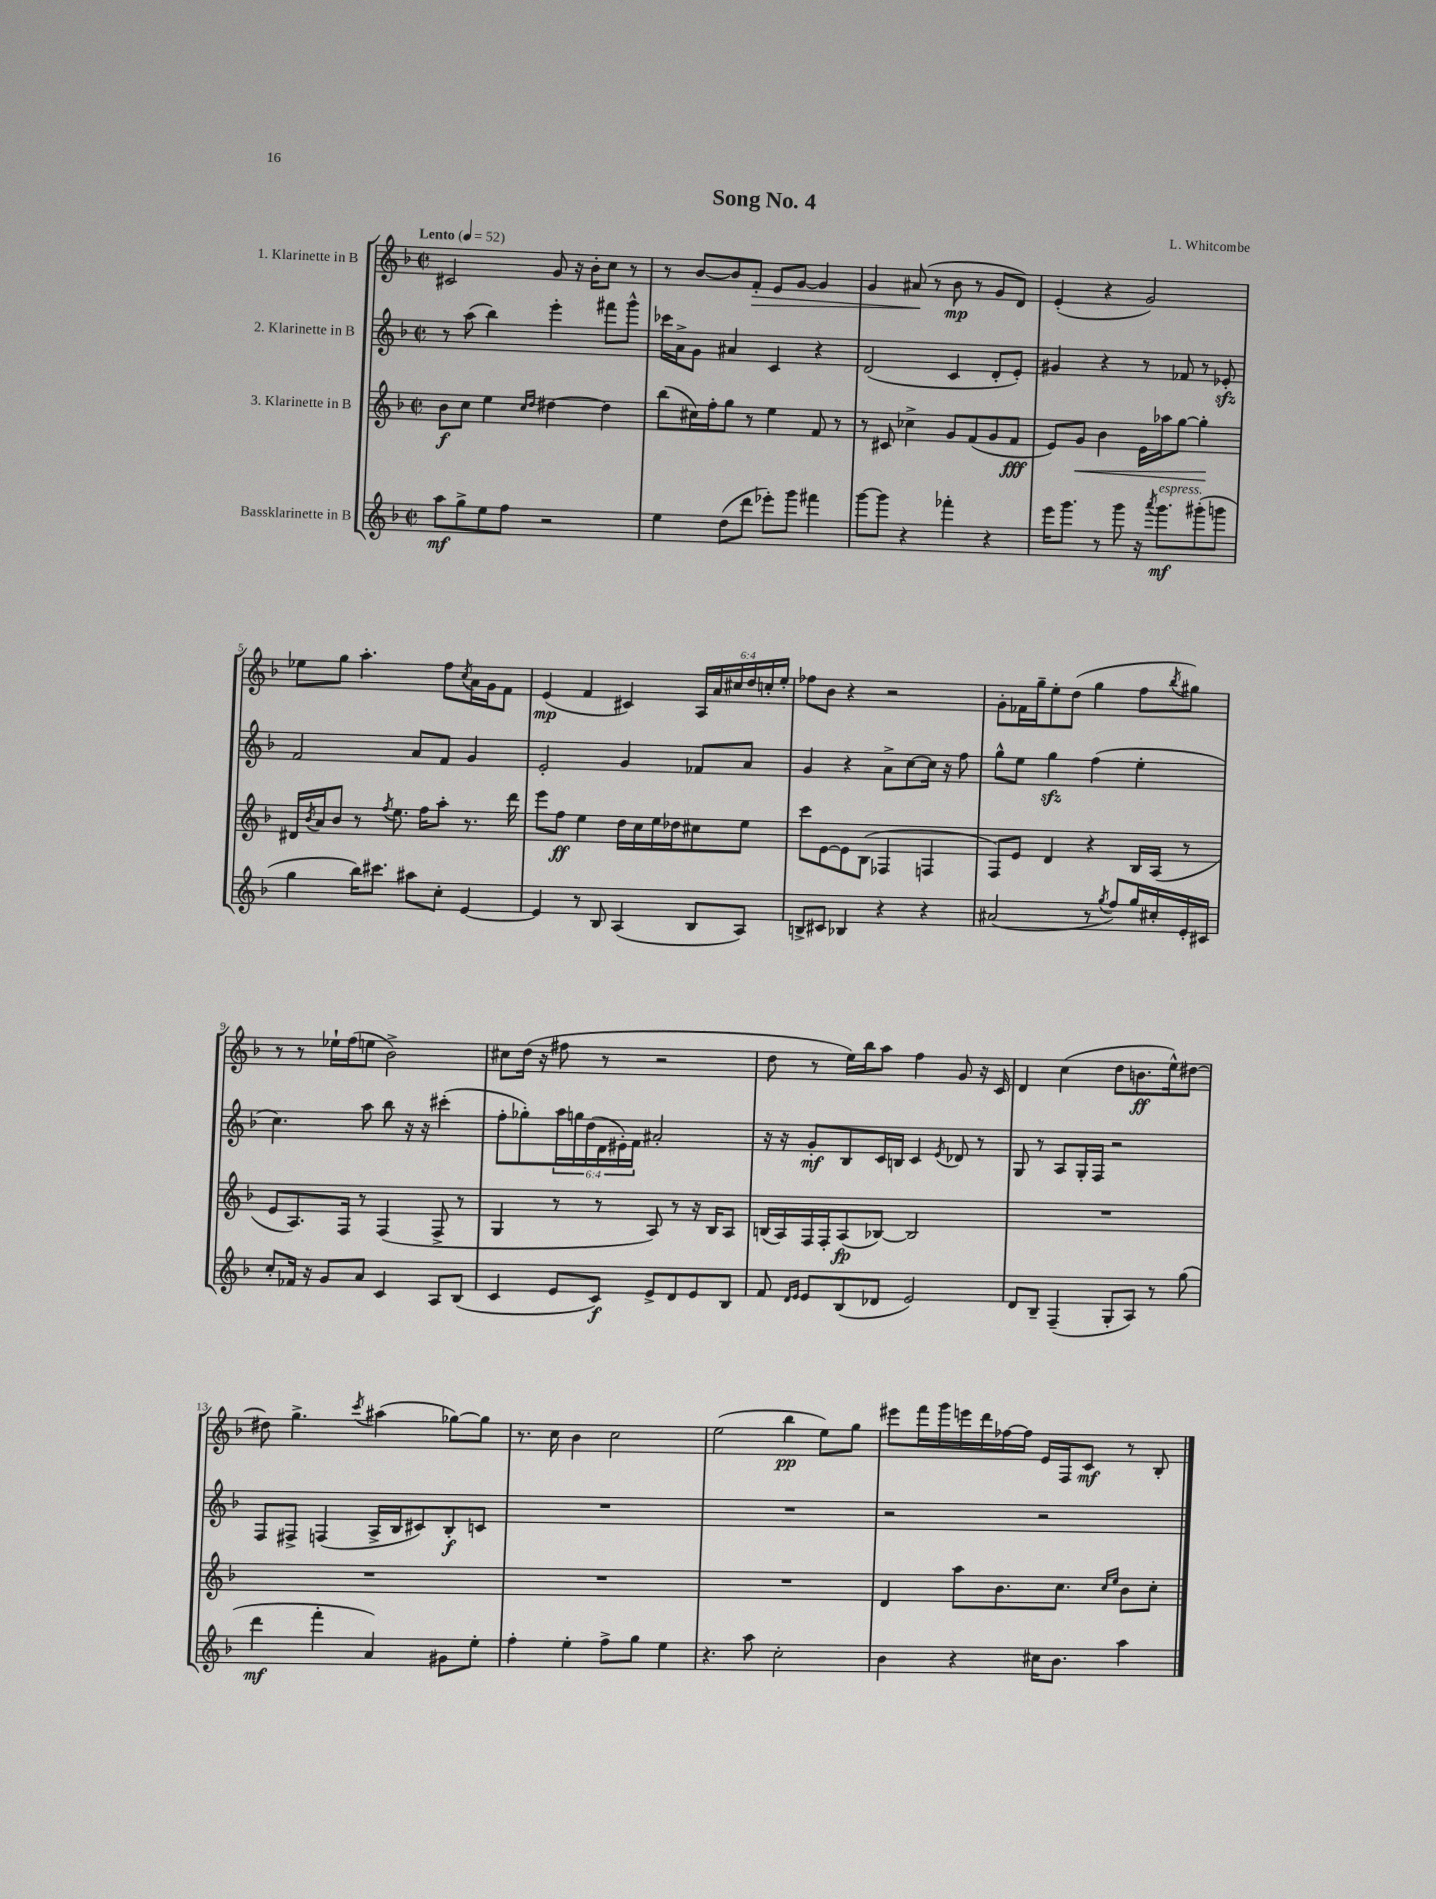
\header { title = "Song No. 4" composer = "L. Whitcombe" }
<<
\new StaffGroup <<
\new Staff = "s0" \with { instrumentName = "1. Klarinette in B" } {
    \clef treble \key f \major \defaultTimeSignature \time 2/2 \override Staff.TupletNumber.text = #tuplet-number::calc-fraction-text \tempo "Lento" 4 = 52
    cis'2 g'8 r16 bes'16-. c''8 r8 |
    r8 bes'8~ bes'8 f'8-.\> e'8 g'8~ g'4 |
    g'4 ais'8\!( r8 bes'8\mp r8 g'8 d'8) |
    e'4-.( r4 g'2) |
    ees''8 g''8 a''4.-. f''8 \acciaccatura { c''8 } a'16 g'16 f'8 |
    e'4\mp( f'4 cis'4) \tuplet 6/4 { a16 a'16 cis''16 d''16 c''16-. e''16-. } |
    fes''8 bes'8 r4 r2 |
    g'8-. fes'16 g''16-- e''8-. d''8( g''4 f''8 \acciaccatura { bes''8 } gis''8) |
    r8 r8 ees''16-! f''16( e''8 bes'2->) |
    cis''8 d''16( r16 fis''8 r8 r2 |
    d''8 r8 e''16) bes''16 a''8 f''4 g'8 r16 c'16 |
    d'4 c''4( d''8 b'8.\ff e''16-^) dis''8~ |
    dis''8 g''4.-> \acciaccatura { c'''8 } ais''4( ges''8~) ges''8 |
    r8. c''16 bes'4 c''2 |
    e''2( bes''4\pp e''8) g''8 |
    eis'''8 f'''16 g'''16 e'''16 d'''16 fes''16~ fes''16 e'16 f16 c'8\mf r8 bes8-. \bar "|." |
}
\new Staff = "s1" \with { instrumentName = "2. Klarinette in B" } {
    \clef treble \key f \major \defaultTimeSignature \time 2/2 \override Staff.TupletNumber.text = #tuplet-number::calc-fraction-text
    r8 a''8( bes''4) e'''4-. fis'''8 g'''8-^ |
    ces'''16 a'16-> g'8 ais'4 c'4 r4 |
    d'2( c'4 d'8-. e'8-.) |
    gis'4 r4 r8 fes'8 r8 ees'8-.\sfz |
    f'2 a'8 f'8 g'4 |
    e'2-. g'4 fes'8 a'8 |
    g'4 r4 a'8-> c''8~ c''16 r16 f''8 |
    g''8-^ e''8 g''4\sfz f''4( e''4-. |
    c''4.) a''8 bes''8 r16 r16 cis'''4-.( |
    f''8-. ges''8-.) \tuplet 6/4 { a''16 g''16 d''16( d'16 eis'16-.) f'16 } ais'2-. |
    r16 r16 g'8-.\mf bes8 c'16 b16 c'4 \acciaccatura { e'8 } des'8 r8 |
    g8 r8 a8 g16-. f16 r2 |
    f8 fis8-> f4( a16-> bes16 cis'8) bes8-.\f c'8 |
    R1 |
    R1 |
    r2 r2 \bar "|." |
}
\new Staff = "s2" \with { instrumentName = "3. Klarinette in B" } {
    \clef treble \key f \major \defaultTimeSignature \time 2/2
    bes'8\f c''8 e''4 \grace { c''16 d''16 } dis''4~ dis''4 |
    bes''8( cis''16) f''16-. g''8 r8 e''4 f'8 r8 |
    r8 cis'8 ces''4-> g'8 f'8( g'8 f'8\fff |
    e'8) g'8\< bes'4 e'16 aes''16 g''8~ g''4-.\! |
    dis'16 \acciaccatura { bes'8 } a'16 bes'8 r8 \acciaccatura { f''8 } e''8. f''16 a''8-. r8. d'''16 |
    e'''8 f''8\ff e''4 d''16 c''16 e''16 des''16 cis''8 e''8 |
    c'''8 e'8~ e'8 bes8( fes4 f4 |
    f8) e'8 d'4 r4 bes16 a16( r8 |
    e'8 a8.) f16 r8 f4( f8-> r8 |
    g4 r8 r8 a8) r8 r16 bes16 a8 |
    b16( a16) f16 f16-. a8\fp( bes8~) bes2 |
    R1 |
    R1 |
    R1 |
    R1 |
    d'4 a''8 bes'8. c''8. \grace { c''16 e''16 } bes'8 c''8-. \bar "|." |
}
\new Staff = "s3" \with { instrumentName = "Bassklarinette in B" } {
    \clef treble \key f \major \defaultTimeSignature \time 2/2
    a''8\mf g''8-> e''8 f''8 r2 |
    e''4 d''8( d'''8 ees'''8-.) g'''8 fis'''4 |
    g'''8~ g'''8 r4 fes'''4-. r4 |
    e'''16 g'''8. r8 g'''8 r16 \acciaccatura { a'''8 } g'''8.\mf^\markup { \italic "espress." } gis'''8-.( g'''8 |
    g''4 bes''16) cis'''8. ais''8 c''8-. e'4~ |
    e'4 r8 bes8 a4( bes8 a8) |
    b8-> cis'8 bes4 r4 r4 |
    ais'2( r8 \acciaccatura { g''8 } f''8) g''16 cis''16-. e'16-. cis'16 |
    c''8-. fes'16 r16 g'8 a'8 c'4 a8 bes8( |
    c'4 e'8 c'8\f) e'8-> d'8 e'8 bes8 |
    f'8 \grace { d'16 e'16 } e'8 bes8( des'8 e'2) |
    d'8 bes8-- f4--( g8-. a8) r8 g''8( |
    d'''4\mf f'''4-. a'4) gis'8 e''8-. |
    f''4-. e''4-. f''8-> g''8 e''4 |
    r4. a''8 c''2-. |
    bes'4 r4 cis''16 bes'8. a''4 \bar "|." |
}
>>
>>
